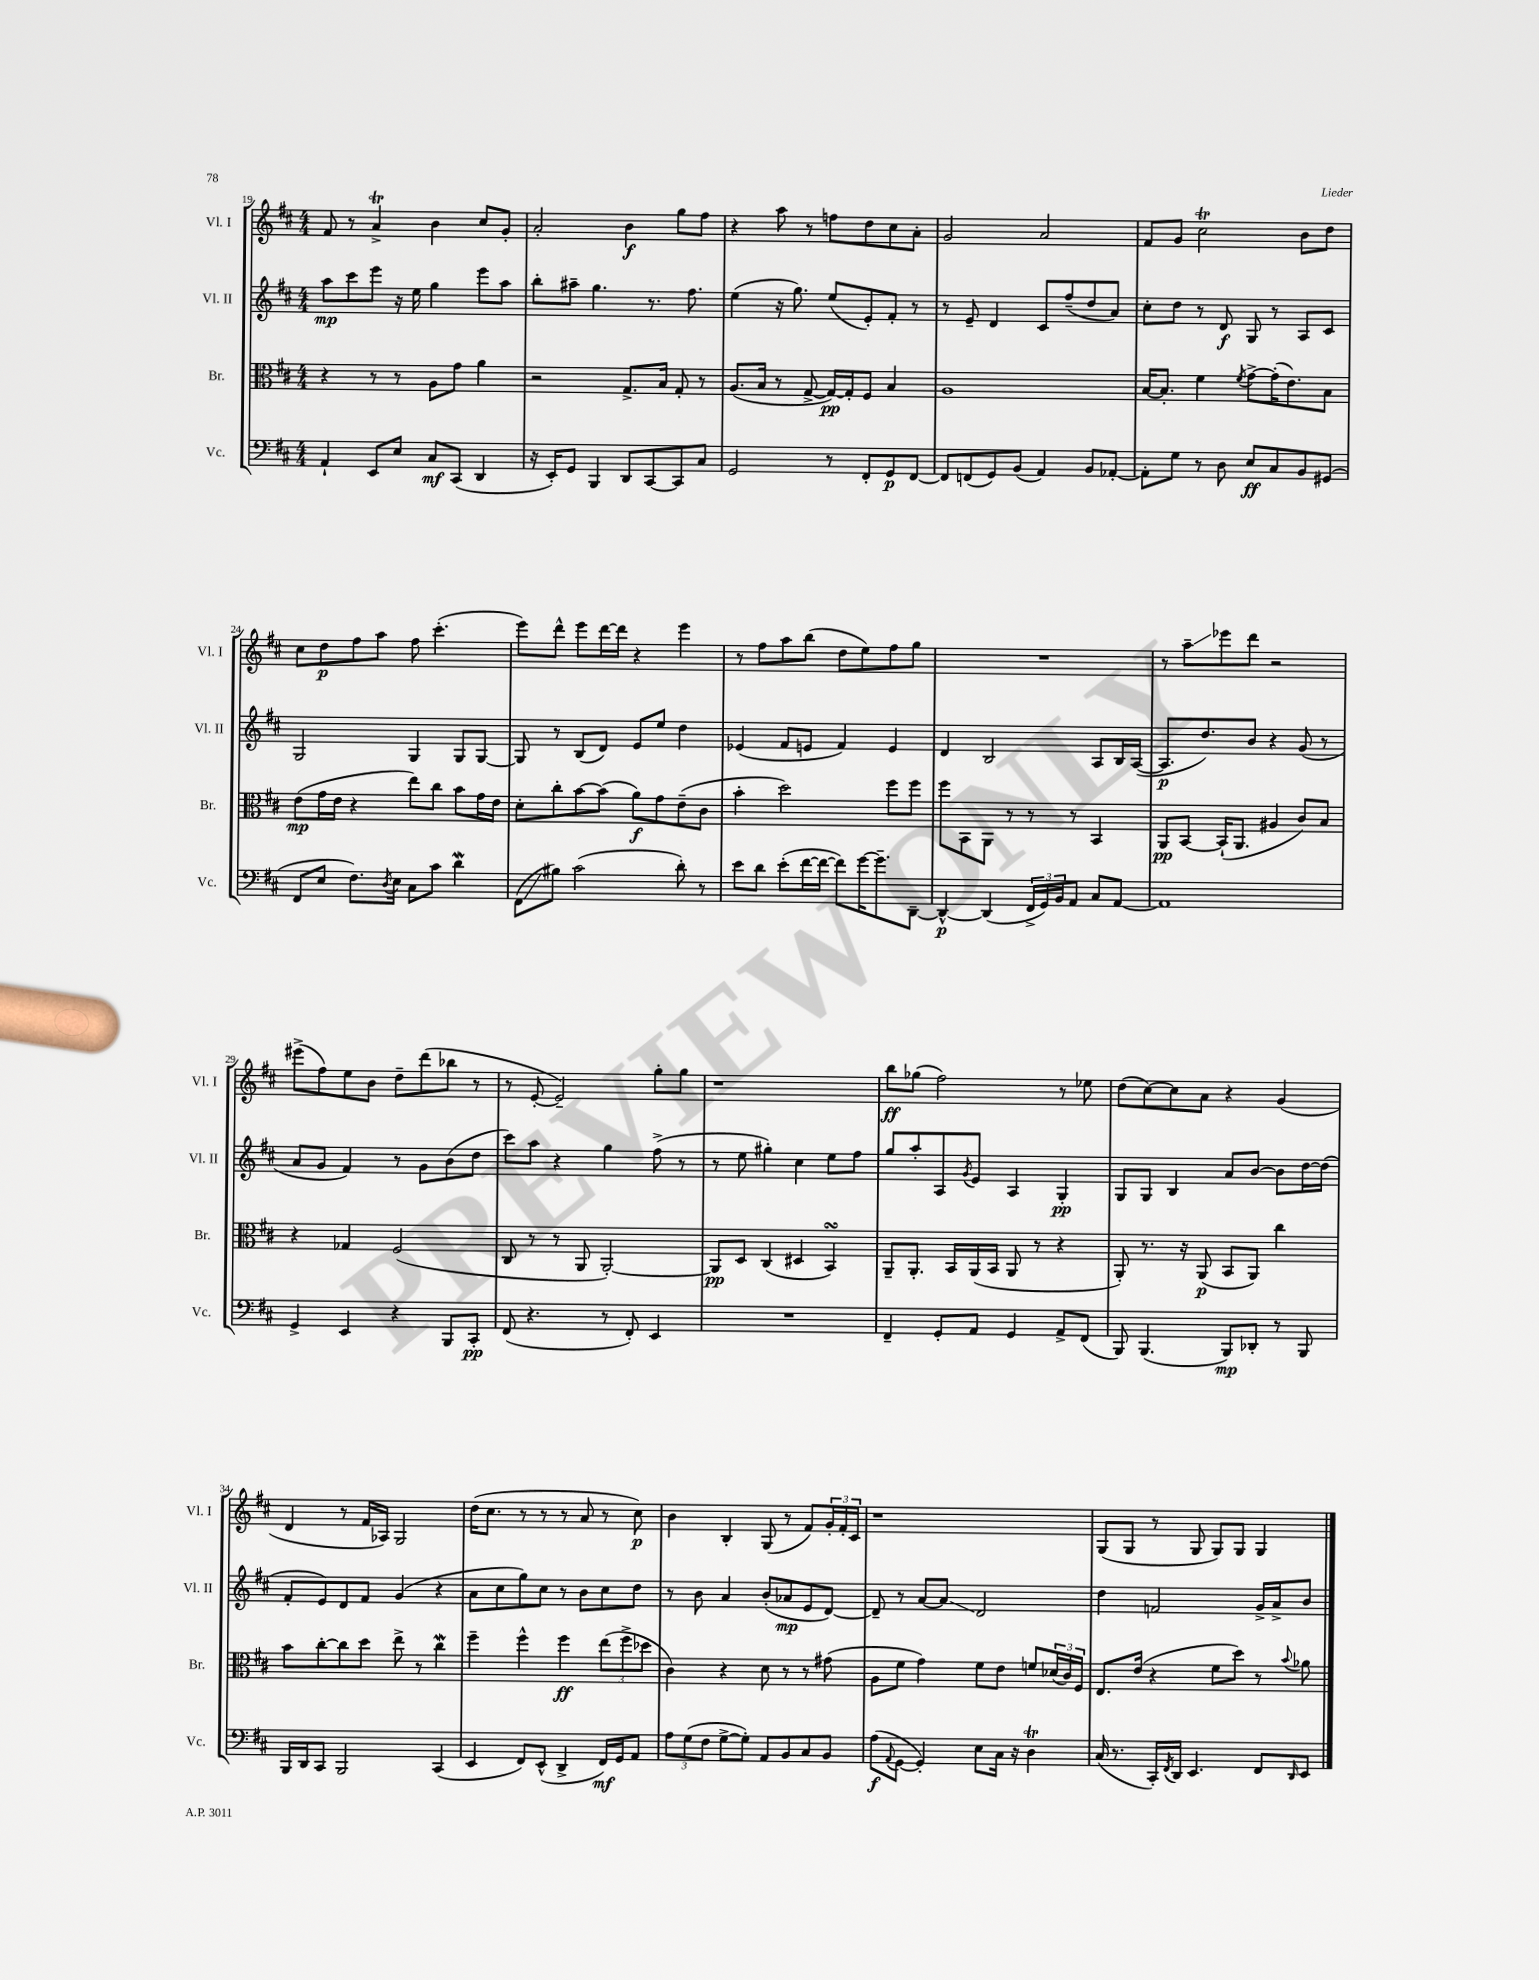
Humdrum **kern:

**kern	**kern	**kern	**kern
*staff4	*staff3	*staff2	*staff1
*clefF4	*clefC3	*clefG2	*clefG2
*k[f#c#]	*k[f#c#]	*k[f#c#]	*k[f#c#]
*M4/4	*M4/4	*M4/4	*M4/4
4AA`	4r	8aa	8f#
.	.	8ccc#	8r
8EE	8r	8eee	4a^
8E	8r	16r	.
.	.	16ee	.
8C#	8A	4gg	4b
(8CC#	8g	.	.
4DD	4a	8eee	8cc#
.	.	8aa	8g'
=	=	=	=
16r	2r	8bb'	2a'
16EE')	.	.	.
8GG	.	8aa#~	.
4BBB	.	4.gg	.
8DD	8.G^	.	4b
[8CC#	.	8.r	.
.	16B	.	.
8CC#]	8G'	.	8gg
.	.	8.ff#	.
8C#	8r	.	8ff#
=	=	=	=
2GG	(8.A	(4ee	4r
.	16B	.	.
.	8r	16r	8aa
.	.	8.gg)	.
.	[8G^	.	8r
8r	16G_)	(8ee	8ff
.	16G']	.	.
8FF#'	8F#	8e')	8dd
8GG	4B	8f#'	8cc#
[8FF#	.	8r	8a'
=	=	=	=
8FF#]	1A	8r	2g
(8FF	.	8e~	.
8GG)	.	4d	.
(8BB	.	.	.
4AA)	.	8c#	2a
.	.	(8ff#~	.
8BB	.	8dd	.
[8AA-'	.	8a)	.
=	=	=	=
8AA-']	[16B	8cc#'	8f#
.	8.B']	.	.
8G	.	8dd	8g
8r	4f#	8r	2cc#
8D	.	8d	.
.	8qf#	.	.
8E	[8g^	8G	.
8C#	(16g']	8r	.
.	8.e)	.	.
8BB	.	8A	8b
(8GG#	8B	8c#	8dd
=	=	=	=
8FF#	(8e	2G	8cc#
8E	16g	.	8dd
.	16e	.	.
8.F#)	4r	.	8ff#
.	.	.	8aa
8qD	.	.	.
16E	.	.	.
8C#	8ee)	4G	8ff#
8c#	8cc#	.	(4.ccc#'
4d	8b	8G	.
.	16g	[8G	.
.	16e	.	.
=	=	=	=
(8FF#	8d'	8G]	8eee)
8B#)	8cc#'	8r	8ddd^^
(2c#	[8b	(8B	8eee
.	(8b]	8d)	[16ddd
.	.	.	16ddd]
.	8a)	8e	4r
.	8g	8ee	.
8d')	(8e~	4dd	4eee
8r	8c#	.	.
=	=	=	=
8e	4b'	(4e-	8r
8d	.	.	8ff#
(8e'	2dd)	8f#	8aa
[16f#	.	8e	(8bb
16f#_	.	.	.
8f#])	.	4f#)	8dd
[16g	.	.	8ee)
8.g~]	.	.	.
.	8ff#	4e	8ff#
[8DD~	8ff#	.	8gg
=	=	=	=
4DD^^_	8ff#	4d	1r
.	8BB	.	.
(4DD]	8AA	2B	.
.	8r	.	.
24FF#^	8r	.	.
24GG)	.	.	.
24BB	.	.	.
8AA	8r	.	.
8C#	4BB	8A	.
[8AA	.	16B	.
.	.	([16A	.
=	=	=	=
1AA]	8AA	8.A]	8r
.	[8BB	.	8aa~
.	.	8.dd)	.
.	(16BB`]	.	8eee-
.	8.AA	.	.
.	.	8b	8ddd
.	4A#	4r	2r
.	8c#)	(8g	.
.	8B	8r	.
=	=	=	=
4GG^	4r	8a	(8eee#^
.	.	8g	8ff#)
4EE	4G-	4f#)	8ee
.	.	.	8b
4r	(2F#	8r	8dd~
.	.	8g	(8ddd
8BBB	.	(8b	8bb-
8CC#'	.	8dd	8r
=	=	=	=
(8FF#	8C#	8ccc#)	8r
4.r	8r	8aa	[8e'
.	8r	4r	2e~])
.	8AA	.	.
8r	[2AA')	4gg	.
8FF#')	.	.	.
4EE	.	(8ff#^	8gg'
.	.	8r	8gg
=	=	=	=
1r	8AA]	8r	1r
.	8D	8ee	.
.	(4C#	4gg#')	.
.	4D#	4cc#	.
.	4BB)	8ee	.
.	.	8ff#	.
=	=	=	=
4FF#~	8AA~	8gg	8bb
.	8.AA'	8aa'	(8gg-
8GG'	.	8A	2ff#)
.	16BB	.	.
.	.	8qg	.
8AA	(16AA	8e	.
.	16BB	.	.
4GG	8AA	4A	.
.	8r	.	.
8AA^	4r	4G'	8r
(8FF#	.	.	8ee-
=	=	=	=
8BBB)	8AA')	8G	(8dd
(4.BBB	8.r	8G	[8cc#)
.	.	4B	8cc#]
.	16r	.	.
.	(8AA	.	8a
8BBB)	8BB	8a	4r
8DD-'	8AA)	[8b	.
8r	4cc#	8b]	(4g
8BBB	.	[16dd	.
.	.	(16dd]	.
=	=	=	=
16BBB	8b	8f#'	4d
16DD	.	.	.
8CC#	[8cc#'	8e)	.
2BBB	8cc#]	8d	8r
.	8dd	8f#	16f#
.	.	.	16A-)
.	8ee^	(4g	2G
.	8r	.	.
(4CC#	4cc#	4r	.
=	=	=	=
4EE	4ff#~	8a	(16dd
.	.	.	8.cc#
.	.	8cc#	.
8FF#)	4ff#^^	8gg)	8r
(8EE^^	.	8cc#	8r
4DD^	4ff#	8r	8r
.	.	8b	8a
16FF#)	(12ee	8cc#	8r
16GG	.	.	.
.	12ff#^	.	.
8AA	.	8dd	8cc#)
.	12dd-	.	.
=	=	=	=
12A	4c#)	8r	4b
(12G	.	.	.
.	.	8b	.
12F#	.	.	.
[8G^	4r	4a	4B'
8G'])	.	.	.
8AA	8d	(8b'	(8G
8BB	8r	8a-	8r
8C#	8r	8e	8f#)
8BB	(8g#	[8d)	24g'
.	.	.	24f#'
.	.	.	24c#
=	=	=	=
(8A	8A	8d~]	1r
8qqAA	.	.	.
[8GG	8f#	8r	.
4GG'])	4g)	[8a	.
.	.	8a]	.
8E	8f#	2d	.
16C#	8e	.	.
16r	.	.	.
4D	8f	.	.
.	(24d-	.	.
.	24c#)	.	.
.	24F#	.	.
=	=	=	=
(16C#	8.E	4dd	(8G
8.r	.	.	.
.	.	.	8G
.	(16e	.	.
16CC#')	4r	2f	8r
8qFF#	.	.	.
16DD	.	.	.
4.EE	.	.	8G
.	8f#	.	8G)
.	8dd)	.	8G
8FF#	8r	16g^	4G
.	.	16a^	.
16qqDD	8qqb	.	.
8EE	8a-	8b	.
==	==	==	==
*-	*-	*-	*-
